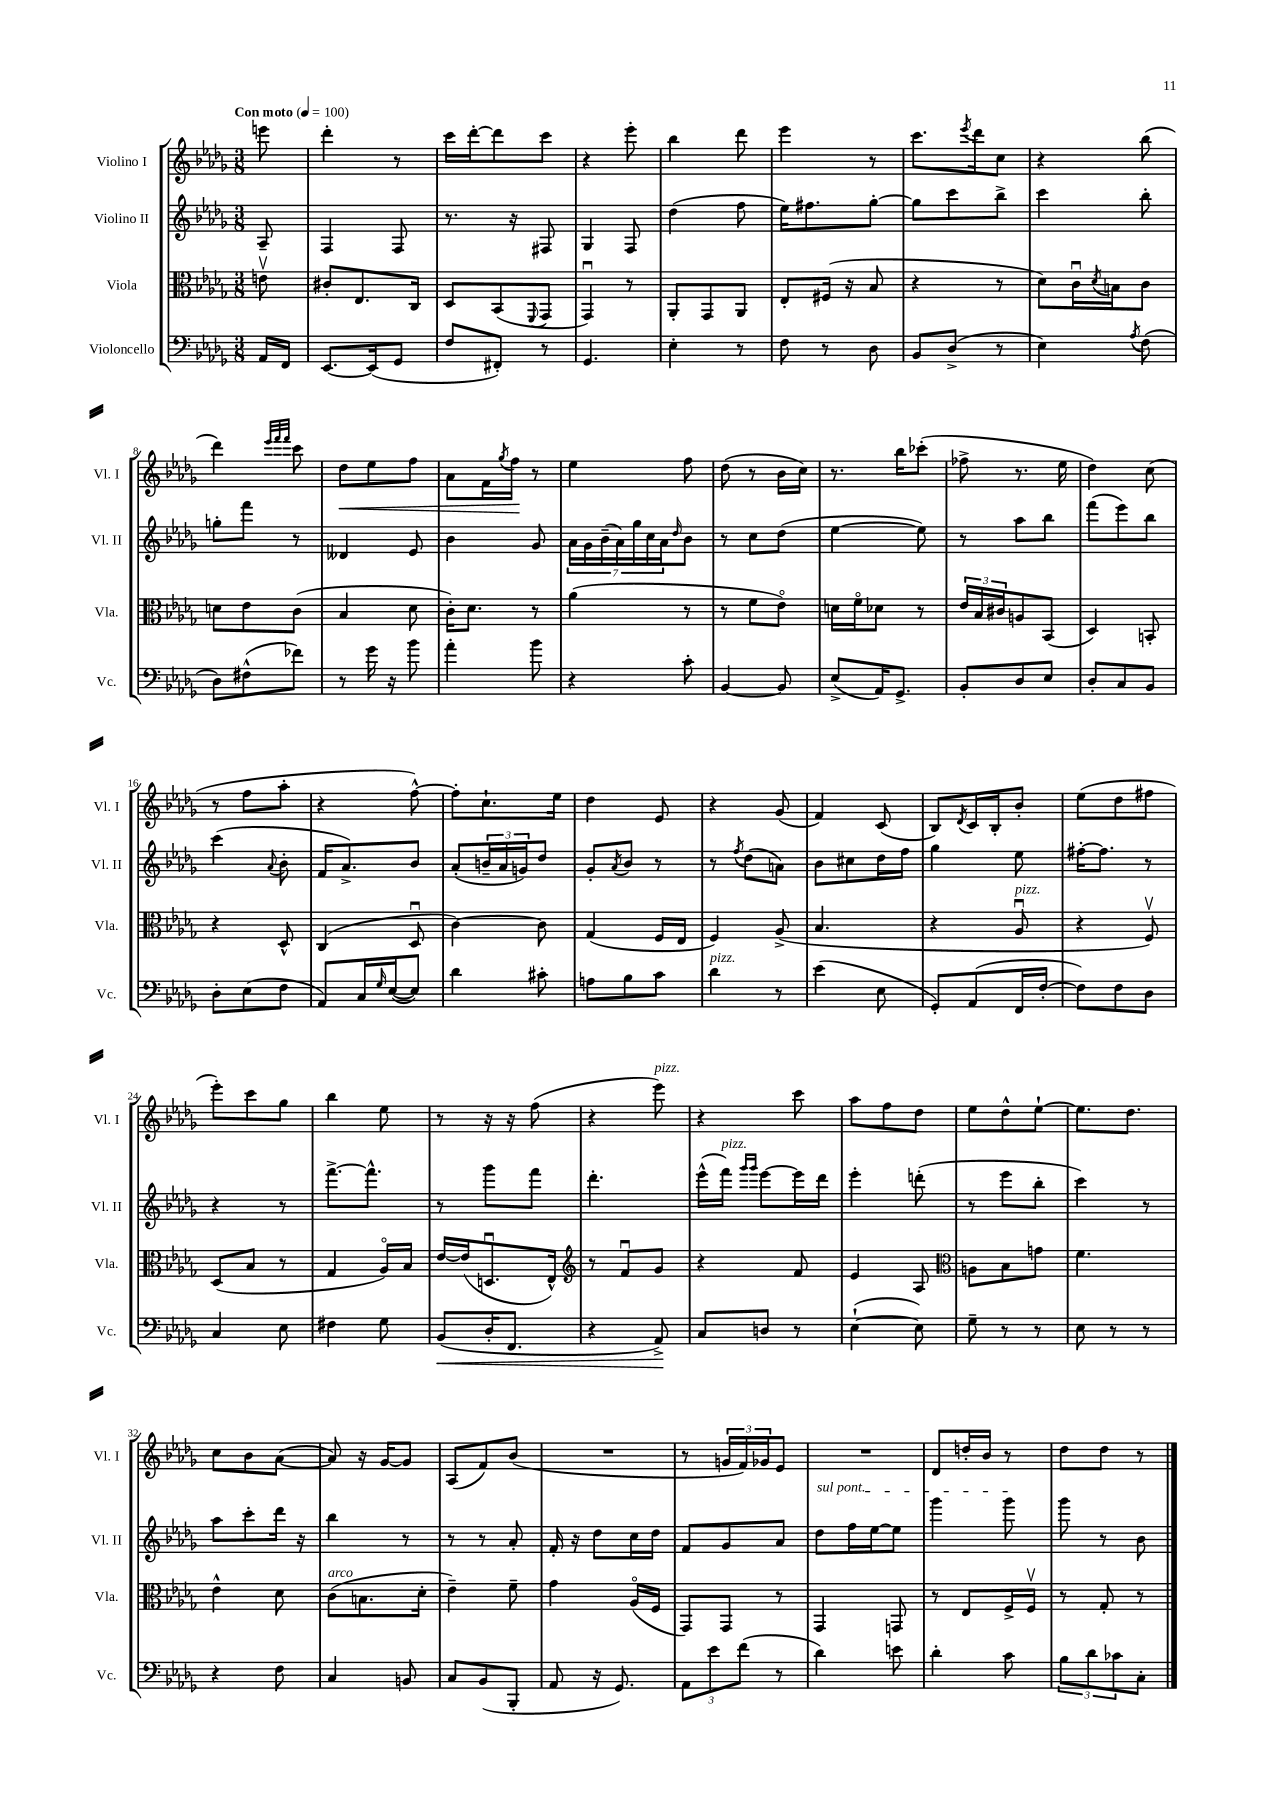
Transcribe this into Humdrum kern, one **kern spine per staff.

**kern	**kern	**kern	**kern
*staff4	*staff3	*staff2	*staff1
*clefF4	*clefC3	*clefG2	*clefG2
*k[b-e-a-d-g-]	*k[b-e-a-d-g-]	*k[b-e-a-d-g-]	*k[b-e-a-d-g-]
*M3/8	*M3/8	*M3/8	*M3/8
*MM100	*MM100	*MM100	*MM100
16AA-	8ev	8A-~	8eee
16FF	.	.	.
=	=	=	=
[8.EE-	8c#'	4F	4ddd-'
.	8.E-	.	.
(16EE-]	.	.	.
8GG-	.	8F	8r
.	16C	.	.
=	=	=	=
8F	8D-	8.r	16ccc
.	.	.	[16ddd-'
8FF#')	(8BB-	.	8ddd-]
.	.	16r	.
.	8qqFF	.	.
8r	8GG-	8F#	8ccc
=	=	=	=
4.GG-	4GG-u)	4G-	4r
.	8r	8F	8eee-'
=	=	=	=
4E-'	8AA-'	(4dd-	4bb-
.	8GG-	.	.
8r	8AA-	8ff	8ddd-
=	=	=	=
8F	8E-'	16ee-)	4eee-
.	.	8.ff#	.
8r	(16F#	.	.
.	16r	.	.
8D-	8B-	[8gg-'	8r
=	=	=	=
8BB-	4r	8gg-]	8.ccc
(8D-^	.	8ccc	.
.	.	.	8qeee-
.	.	.	16ddd-
8r	8r	8bb-^	8cc
=	=	=	=
4E-)	8d-)	4ccc	4r
.	16cu	.	.
.	8qd-	.	.
.	16B	.	.
8qA-	.	.	.
(8F	8c	8bb-'	(8bb-
=	=	=	=
8D-)	8d	8gg'	4ddd-)
(8F#^^	8e-	8fff	.
.	.	.	32qqeee-
.	.	.	32qqfff
.	.	.	32qqfff
8f-)	(8c	8r	8ccc
=	=	=	=
8r	4B-	4d--	8dd-
16g-	.	.	8ee-
16r	.	.	.
8b-	8d-	8e-	8ff
=	=	=	=
4a-'	16c')	4b-	8a-
.	8.d-	.	.
.	.	.	16f
.	.	.	8qgg-
.	.	.	16ff
8b-	8r	8g-	8r
=	=	=	=
4r	(4a-	28a-	4ee-
.	.	28g-	.
.	.	(28b-~	.
.	.	28a-)	.
.	.	28gg-	.
.	.	28cc	.
.	.	28a-	.
.	.	16qqdd-	.
8c'	8r	8b-	8ff
=	=	=	=
[4BB-	8r	8r	(8dd-
.	8f	8cc	8r
8BB-]	8e-o)	(8dd-	16b-
.	.	.	16cc)
=	=	=	=
(8E-^	16d	[4ee-	8.r
.	16fo	.	.
16AA-)	8d-	.	.
8.GG-^	.	.	16bb-
.	8r	8ee-])	(8ccc-'
=	=	=	=
8BB-'	24e-	8r	8ff-^
.	24B-	.	.
.	24c#	.	.
8D-	8A	8aa-	8.r
8E-	(8BB-	8bb-	.
.	.	.	16ee-
=	=	=	=
8D-'	4D-)	(8fff	4dd-)
8C	.	8eee-)	.
8BB-	8BB'	8bb-	(8cc
=	=	=	=
8D-'	4r	(4ccc	8r
(8E-	.	.	8ff
.	.	8qqa-	.
8F	8D-^^	8b-'	8aa-'
=	=	=	=
8AA-)	(4C	16f	4r
.	.	8.a-^)	.
16C	.	.	.
16qqG-	.	.	.
([16E-	.	.	.
8E-])	8D-u	8b-	[8ff^^)
=	=	=	=
4d-	[4c)	(8a-'	8ff']
.	.	24b~	8.cc`
.	.	24a-	.
.	.	24g)	.
8c#'	8c]	8dd-	.
.	.	.	16ee-
=	=	=	=
8A	(4G-	8g-'	4dd-
.	.	8qa-	.
8B-	.	8b-	.
8c	16F	8r	8e-
.	16E-	.	.
=	=	=	=
4d-	4F)	8r	4r
.	.	8qff	.
.	.	(8dd-	.
8r	(8A-^	8a)	(8g-
=	=	=	=
(4e-	4.B-	8b-	4f)
.	.	8cc#	.
8E-	.	16dd-	(8c
.	.	16ff	.
=	=	=	=
8GG-')	4r	4gg-	8B-)
.	.	.	8qd-
(8AA-	.	.	16c
.	.	.	16B-'
16FF	8A-u	8ee-	8b-'
[16F'	.	.	.
=	=	=	=
8F])	4r	[16ff#'	(8ee-
.	.	8.ff#]	.
8F	.	.	8dd-
8D-	8Fv)	8r	8ff#
=	=	=	=
4C	(8D-	4r	8eee-')
.	8B-	.	8ccc
8E-	8r	8r	8gg-
=	=	=	=
4F#	4G-	[8.fff^	4bb-
.	.	8.fff^^]	.
8G-	16A-o)	.	8ee-
.	16B-	.	.
=	=	=	=
(8BB-	[16e-	8r	8r
.	(16e-]	.	.
16D-'	8.Du	8ggg-	16r
8.FF	.	.	16r
.	.	8fff	(8ff
.	16E-^^)	.	.
=	=	=	=
*	*clefG2	*	*
4r	8r	4.ddd-'	4r
.	8fu	.	.
8AA-^)	8g-	.	8eee-)
=	=	=	=
8C	4r	(16eee-^^	4r
.	.	16fff)	.
.	.	16qqggg-	.
.	.	16qqggg-	.
8D	.	[8eee-	.
8r	8f	16eee-]	8ccc
.	.	16ddd-	.
=	=	=	=
([4E-`	4e-	4eee-'	8aa-
.	.	.	8ff
8E-])	8A-	(8ddd'	8dd-
=	=	=	=
*	*clefC3	*	*
8G-~	8A	8r	8ee-
8r	8B-	8eee-	8dd-^^
8r	8g	8bb-'	[8ee-`
=	=	=	=
8E-	4.f	4ccc)	8.ee-]
8r	.	.	.
.	.	.	8.dd-
8r	.	8r	.
=	=	=	=
4r	4e-^^	8aa-	8cc
.	.	8ccc'	8b-
8F	8d-	16ddd-	([8a-
.	.	16r	.
=	=	=	=
4C	(8c	4bb-	8a-])
.	8.B	.	16r
.	.	.	[16g-
8BB	.	8r	8g-]
.	16d-'	.	.
=	=	=	=
8C	4e-~)	8r	(8A-
(8BB-	.	8r	8f)
8BBB-'	8f~	8a-'	(8b-
=	=	=	=
8AA-	4g-	16f'	4.r
.	.	16r	.
16r	.	8dd-	.
8.GG-)	.	.	.
.	(16A-o	16cc	.
.	16F	16dd-	.
=	=	=	=
12AA-	8GG-)	8f	8r
12e-	.	.	.
.	8GG-	8g-	24g
(12f	.	.	24f)
.	.	.	24g-
8r	8r	8a-	8e-
=	=	=	=
4d-)	4GG-	8dd-	4.r
.	.	16ff	.
.	.	[16ee-	.
8e	8GG	8ee-]	.
=	=	=	=
4d-'	8r	4ggg-	8d-
.	8E-	.	16dd'
.	.	.	16b-
8c	16F^	8ggg-	8r
.	16Fv	.	.
=	=	=	=
12B-	8r	8ggg-	8dd-
12d-	.	.	.
.	8G-'	8r	8dd-
12c-	.	.	.
8C'	8r	8b-	8r
==	==	==	==
*-	*-	*-	*-
